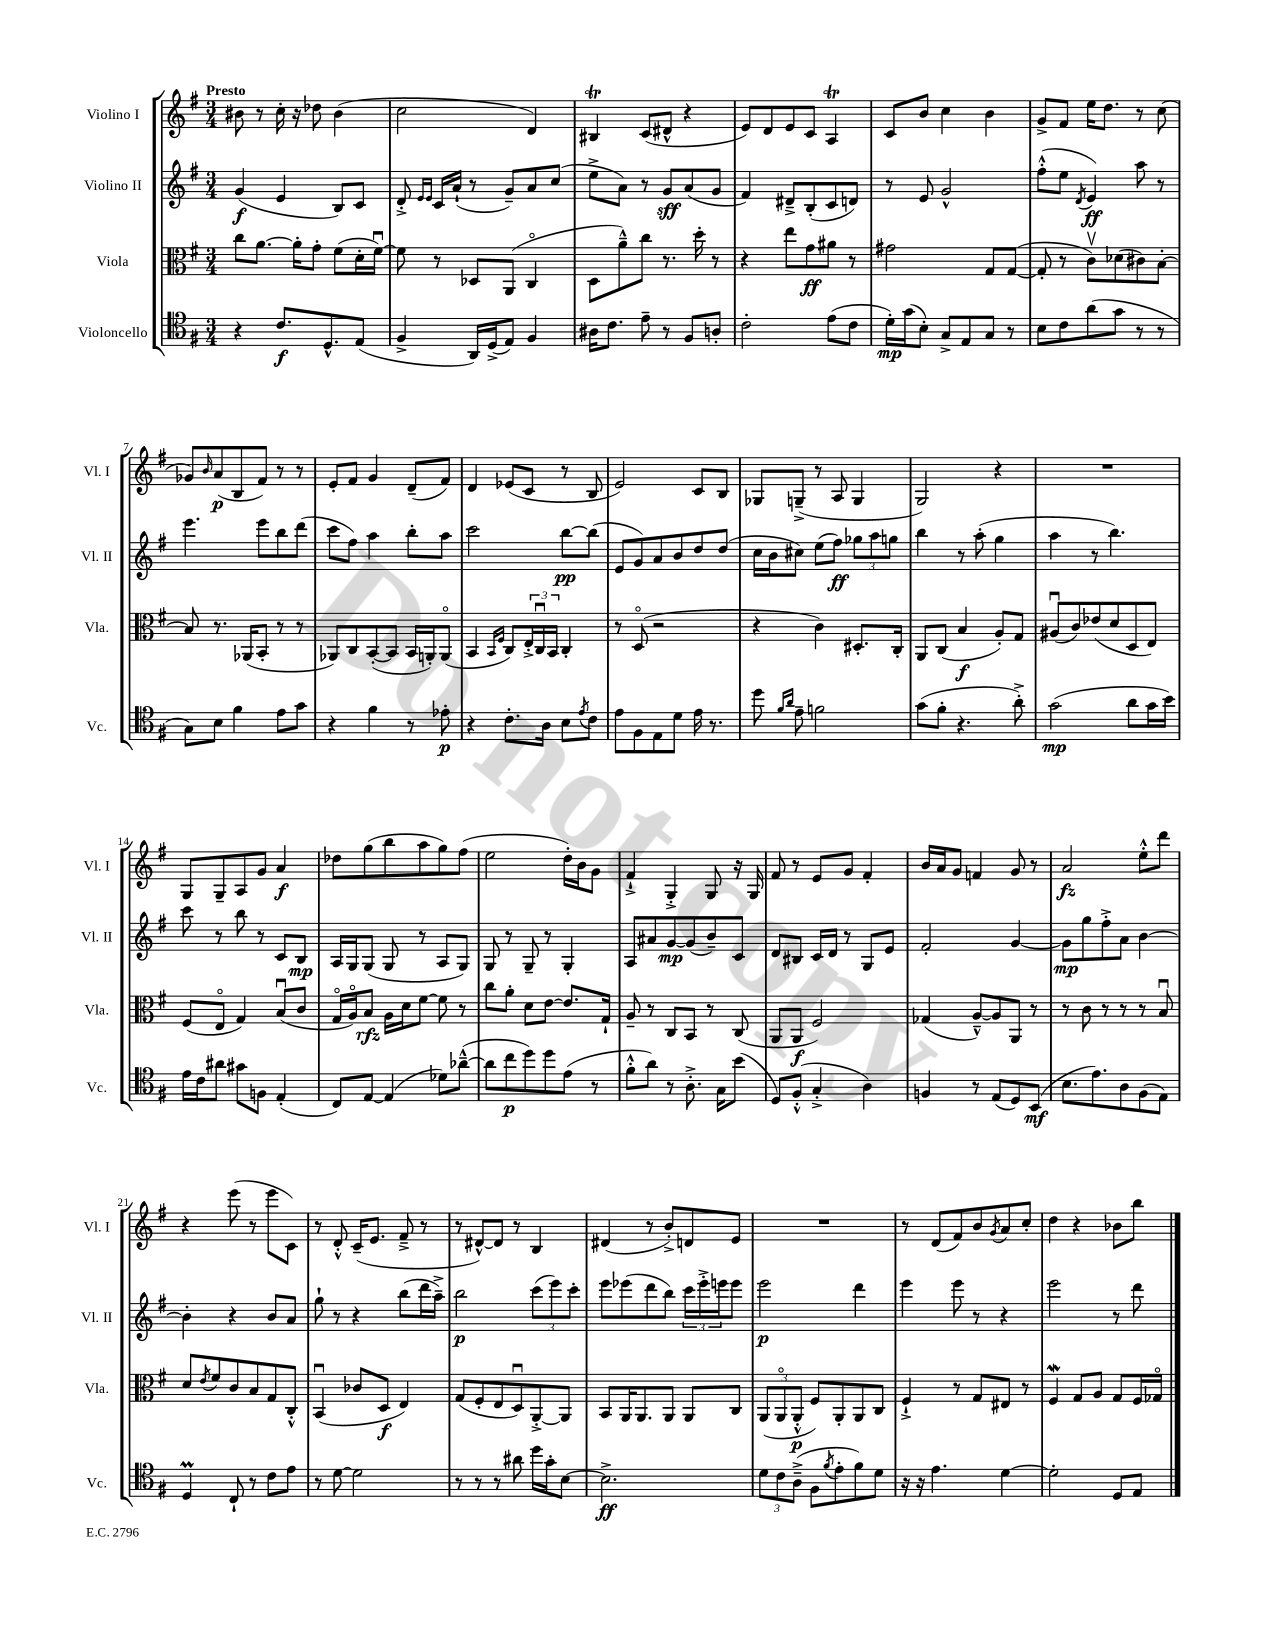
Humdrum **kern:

**kern	**kern	**kern	**kern
*staff4	*staff3	*staff2	*staff1
*clefC4	*clefC3	*clefG2	*clefG2
*k[f#]	*k[f#]	*k[f#]	*k[f#]
*M3/4	*M3/4	*M3/4	*M3/4
4r	8cc	(4g	8b#
.	[8.a	.	8r
8.c	.	4e	16cc'
.	16a']	.	16r
.	8g'	.	8dd-
8.D^^	.	.	.
.	(8f#	8B)	(4b#
(8E	16d'	8c	.
.	[16f#u)	.	.
=	=	=	=
4F#^	8f#]	8d'^	2cc
.	.	16qqe	.
.	.	16qqe	.
.	8r	16c	.
.	.	(16a`	.
16AA)	8D-	8r	.
(16D^	.	.	.
8E)	(8AA	8g~)	.
4F#	4Co	8a	4d)
.	.	(8cc	.
=	=	=	=
16A#	8D	8ee^	4B#
8.c	.	.	.
.	8a~^^)	8a)	.
8e~	8cc	8r	(8c
8r	8.r	8g	8d#^^
8F#	.	(8a	4r
.	16dd'	.	.
8A'	8r	8g	.
=	=	=	=
2c'	4r	4f#)	8e)
.	.	.	8d
.	8ee	8d#~^	8e
.	8g	(8B'	8c
(8e	8a#	8c	4A
8c	8r	8d)	.
=	=	=	=
16d')	2g#	8r	8c
(16g	.	.	.
8B')	.	8e	8b
8G^	.	2g^^	4cc
8E	.	.	.
8G	8G	.	4b
8r	([8G	.	.
=	=	=	=
8B	8G']	(8ff#'^^	8g^
8c	8r	8ee	8f#
.	.	8qd	.
(8a	8cv)	4e)	16ee
.	.	.	8.dd
8g	(8d-	.	.
8r	8c#)	8aa	8r
8r	[8B'	8r	(8cc
=	=	=	=
8G)	8B]	4.eee	8g-)
.	.	.	16qqb
8B	8.r	.	(8a
4f#	.	.	8B
.	(16AA-	.	.
.	8BB'	8eee	8f#)
8e	8r	8bb	8r
8g	8r	(8ddd	8r
=	=	=	=
4r	8AA-)	8ccc	8e'
.	8C	8ff#)	8f#
4f#	([8BB'	4aa	4g
.	8BB]	.	.
8r	16BB	8bb'	(8d~
.	16AA')	.	.
8e-'	(8AAo	8aa	8f#)
=	=	=	=
4r	4BB	2ccc	4d
.	16qqBB	.	.
.	16qqF#	.	.
8.c'	8C)	.	(8e-
.	24E'^	.	8c
.	24Cu	.	.
16A	.	.	.
.	24BB	.	.
8B	4C'	[8bb	8r
8qe	.	.	.
8c	.	(8bb]	8B
=	=	=	=
8e	8r	8e	2e)
8F#	(8Do	8g)	.
8E	2r	8a	.
8d	.	8b	.
16e	.	8dd	8c
8.r	.	.	.
.	.	(8dd	8B
=	=	=	=
8dd	4r	16cc	8G-
.	.	16b	.
16qqf#	.	.	.
16qqa	.	.	.
8e~	.	8cc#)	(8G~^
2f	4c)	(8ee	8r
.	.	8ff#)	8A
.	8.D#'	12gg-	4G
.	.	12aa	.
.	.	12gg	.
.	16C'	.	.
=	=	=	=
(8g	8AA	4bb	2G)
8f#'	(8C	.	.
4.r	4B	8r	.
.	.	(8aa'	.
.	8A')	4gg	4r
8a'^)	8G	.	.
=	=	=	=
(2g	(8A#u	4aa	2.r
.	8c)	.	.
.	(8e-	8r	.
.	8d	4.bb)	.
8a	8D	.	.
16g	8E)	.	.
16b)	.	.	.
=	=	=	=
16e	(8F#	8ccc	8G
16c	.	.	.
8a#	8Eo	8r	8G~
8g#	4G)	8bb	8A
8F	.	8r	8g
(4E'	(8Bu	8c	4a
.	8c	8B	.
=	=	=	=
8C)	16Go	16A	8dd-
.	16Ao)	16G	.
[8E	8B	(8G	(8gg
(4E]	16A	8G	8bb
.	16d	.	.
.	[8f#	8r	8aa
8d-)	8f#]	8A	8gg)
([8a-~^^	8r	8G)	(8ff#
=	=	=	=
8a-]	8cc	8G	2ee
8cc	8a'	8r	.
8dd)	8d	8G~	.
8dd	[8e	8r	.
(8e	8.e]	4G'	16dd')
.	.	.	16b
8r	.	.	8g
.	16G`	.	.
=	=	=	=
8f#'^^	8A~	8A	4f#`^
8a)	8r	8a#	.
8r	8C	[8g	4G'^
8.A'^	8BB	(8g]	.
.	8r	8b~)	8G
16G	.	.	.
(8b	(8C	8c	16r
.	.	.	16G
=	=	=	=
8D)	8AA	8d	8f#
(8F#'^^	8AA	8B#	8r
4G'^	2F#)	16c	8e
.	.	16d	.
.	.	8r	8g
4A)	.	8G	4f#'
.	.	8e	.
=	=	=	=
4F	(4G-	2f#'	16b
.	.	.	16a
.	.	.	8g
8r	[8A~^^)	.	4f
(8E	8A]	.	.
8D)	8AA	[4g	8g
(8BB	8r	.	8r
=	=	=	=
8.B	8r	8g]	2a
.	8c	8gg	.
8.e)	.	.	.
.	8r	8ff#'^	.
8A	8r	8a	.
(8F#	8r	[4b	8ee'^^
8E)	8Bu	.	8ddd
=	=	=	=
4D	8d	4b']	4r
.	8qe	.	.
.	8f#	.	.
8C`	8c	4r	(8eee
8r	8B	.	8r
8c	8G	8b	8eee
8e	8C'^^	8a	8c)
=	=	=	=
8r	(4BBu	8gg`	8r
[8d	.	8r	8d'^^
2d]	8c-	4r	(16c~
.	.	.	8.e
.	8D	.	.
.	4E)	(8bb	8f#~^
.	.	16ddd	8r
.	.	16aa~^)	.
=	=	=	=
8r	(8G	2bb	8r
8r	8F#'	.	[8d#^^)
8r	8E	.	8d#]
8a#	8Du)	.	8r
16dd	[8AA'^	(12ccc	4B
16g'	.	.	.
.	.	12eee)	.
[8B	8AA]	.	.
.	.	12ccc'	.
=	=	=	=
2.B^]	8BB	8eee	(4d#
.	16AA	(8eee-	.
.	8.AA	.	.
.	.	8ddd	8r
.	8AA	8bb)	8b'^)
.	8AA	24ccc	8d
.	.	24eee-'^	.
.	.	24eee	.
.	8C	8eee	8e
=	=	=	=
12d	(12AA	2eee	2.r
12c	12AAo	.	.
(12A~^	12AA'^^	.	.
8F#	8F#)	.	.
8qf#	.	.	.
8e'	8AA'	.	.
8f#)	8AA	4ddd	.
8d	8C	.	.
=	=	=	=
16r	4F#`^	4eee	8r
16r	.	.	.
4.e	.	.	(8d
.	8r	8eee	8f#)
.	8G	8r	8b
.	.	.	8qg
[4d	8E#	4r	8a
.	8r	.	8cc'
=	=	=	=
2d']	4F#	2eee	4dd
.	8G	.	4r
.	8A	.	.
8D	8G	8r	8b-
8E	16F#	8ddd	8bb
.	16G-o	.	.
==	==	==	==
*-	*-	*-	*-
